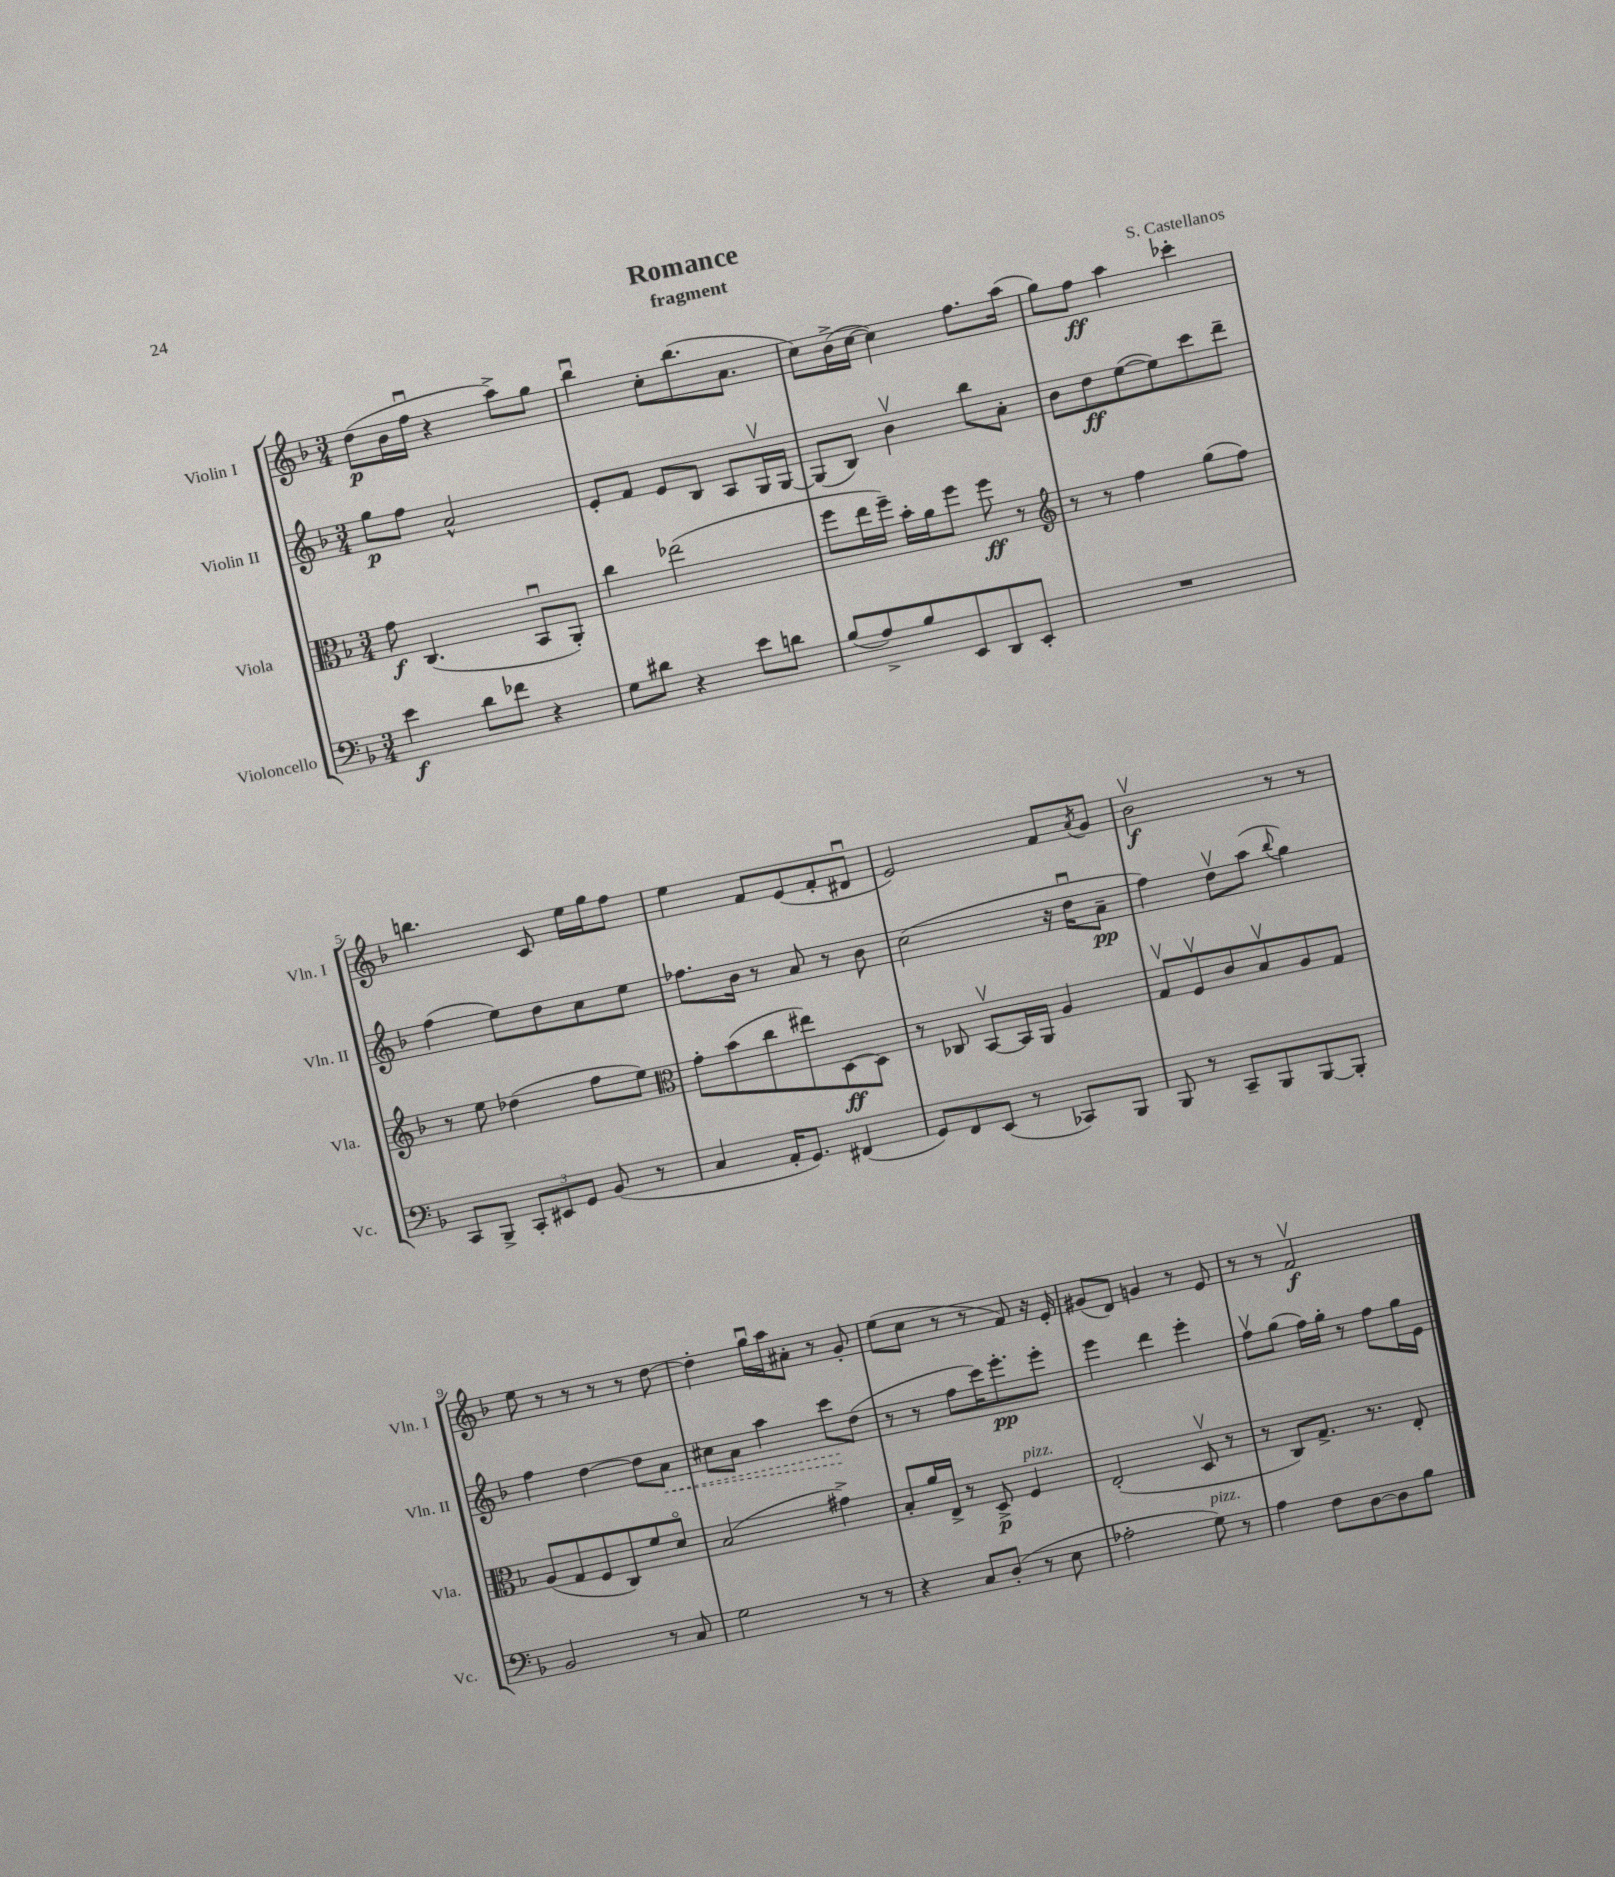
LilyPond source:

\header { title = "Romance" composer = "S. Castellanos" subtitle = "fragment" }
<<
\new StaffGroup <<
\new Staff = "s0" \with { instrumentName = "Violin I" shortInstrumentName = "Vln. I" } {
    \clef treble \key f \major \numericTimeSignature \time 3/4
    d''8\p( bes'16 f''16\downbow r4 a''8->) g''8 |
    bes''4\downbow c''8-. bes''8.( a'8. |
    c''8) bes'16->( c''16~ c''4) f''8. a''16( |
    g''8) f''8\ff a''4 ces'''4-. |
    b''4. c'8 e''16 g''16 f''8 |
    e''4 f'8 e'8( f'8-. dis'8\downbow |
    e'2) f'8 \acciaccatura { a'8 } g'8 |
    bes'2\upbow\f r8 r8 |
    e''8 r8 r8 r8 r8 d''8~ |
    d''4-. g''16\downbow a''16 ais'8-. r8 g'8-. |
    e''8( c''8 r8 r8 f'8) r16 e'16-. |
    gis'8( d'8) g'4 r8 e'8 |
    r8 r8 f'2\upbow\f \bar "|." |
}
\new Staff = "s1" \with { instrumentName = "Violin II" shortInstrumentName = "Vln. II" } {
    \clef treble \key f \major \numericTimeSignature \time 3/4
    g''8\p f''8 a'2-^ |
    e'8-. f'8 e'8 bes8 a8 g16\upbow g16~ |
    g8( bes8) bes'4\upbow bes''8 a'8-. |
    bes'8 d''8\ff e''8~( e''8) c'''8 d'''8-- |
    f''4( e''8) d''8 c''8 e''8 |
    fes''8. bes'16 r8 a'8 r8 bes'8 |
    c''2( r16 d''16\downbow a'8--\pp |
    f''4) d''8\upbow a''8( \appoggiatura { bes''8 } g''4) |
    f''4 d''4~ d''8 \once \override Hairpin.style = #'dashed-line a'8\< |
    cis''8 a'8 a''4 c'''8\! d''8( |
    r8 r8 f''8 c'''16) e'''8.-.\pp e'''8-. |
    e'''4 d'''4 e'''4-. |
    f''8\upbow g''8( f''16) g''16-. r8 f''8 g''16 e'16 \bar "|." |
}
\new Staff = "s2" \with { instrumentName = "Viola" shortInstrumentName = "Vla." } {
    \clef alto \key f \major \numericTimeSignature \time 3/4
    g'8\f c4.( bes,8\downbow a,8-.) |
    c''4 ees''2( |
    f''8 e''16 f''16--) bes'16-. a'16 f''8 f''8\ff r8 |
    \clef treble r8 r8 f''4 g''8( f''8) |
    r8 e''8 des''4( f''8 e''8) |
    \clef alto g'8-. bes'8( c''8 eis''8) d8~\ff d8 |
    r8 ces8 bes,8~\upbow bes,16 a,16 a4 |
    g8\upbow f8\upbow c'8 bes8\upbow a8 g8 |
    a8( g8 f8 c8) f'8 d'8\flageolet |
    bes2( gis'4->) |
    bes8-. a'16 e16-> r8 d8->\p f4^\markup { \italic "pizz." } |
    e2-.( d8\upbow r8 |
    r8 c8) g8.-> r8. e8-. \bar "|." |
}
\new Staff = "s3" \with { instrumentName = "Violoncello" shortInstrumentName = "Vc." } {
    \clef bass \key f \major \numericTimeSignature \time 3/4
    e'4\f d'8 fes'8 r4 |
    g8 dis'8 r4 e'8 d'8 |
    bes8( a8->) bes8 e,8 d,8 e,8-. |
    R2. |
    c,8 bes,,8-> \tuplet 3/2 { c,8-. eis,8 g,8 } bes,8( r8 |
    c4 a,16-. g,8.) fis,4( |
    g,8) f,8 e,8( r8 ces,8) bes,,8 |
    bes,,8 r8 c,8-- bes,,8 bes,,8~ bes,,8-. |
    bes,2 r8 c8 |
    g2 r8 r8 |
    r4 c8 d8-.( r8 e8 |
    aes2-. g8^\markup { \italic "pizz." }) r8 |
    a4 f8 d8~ d8 bes8 \bar "|." |
}
>>
>>
